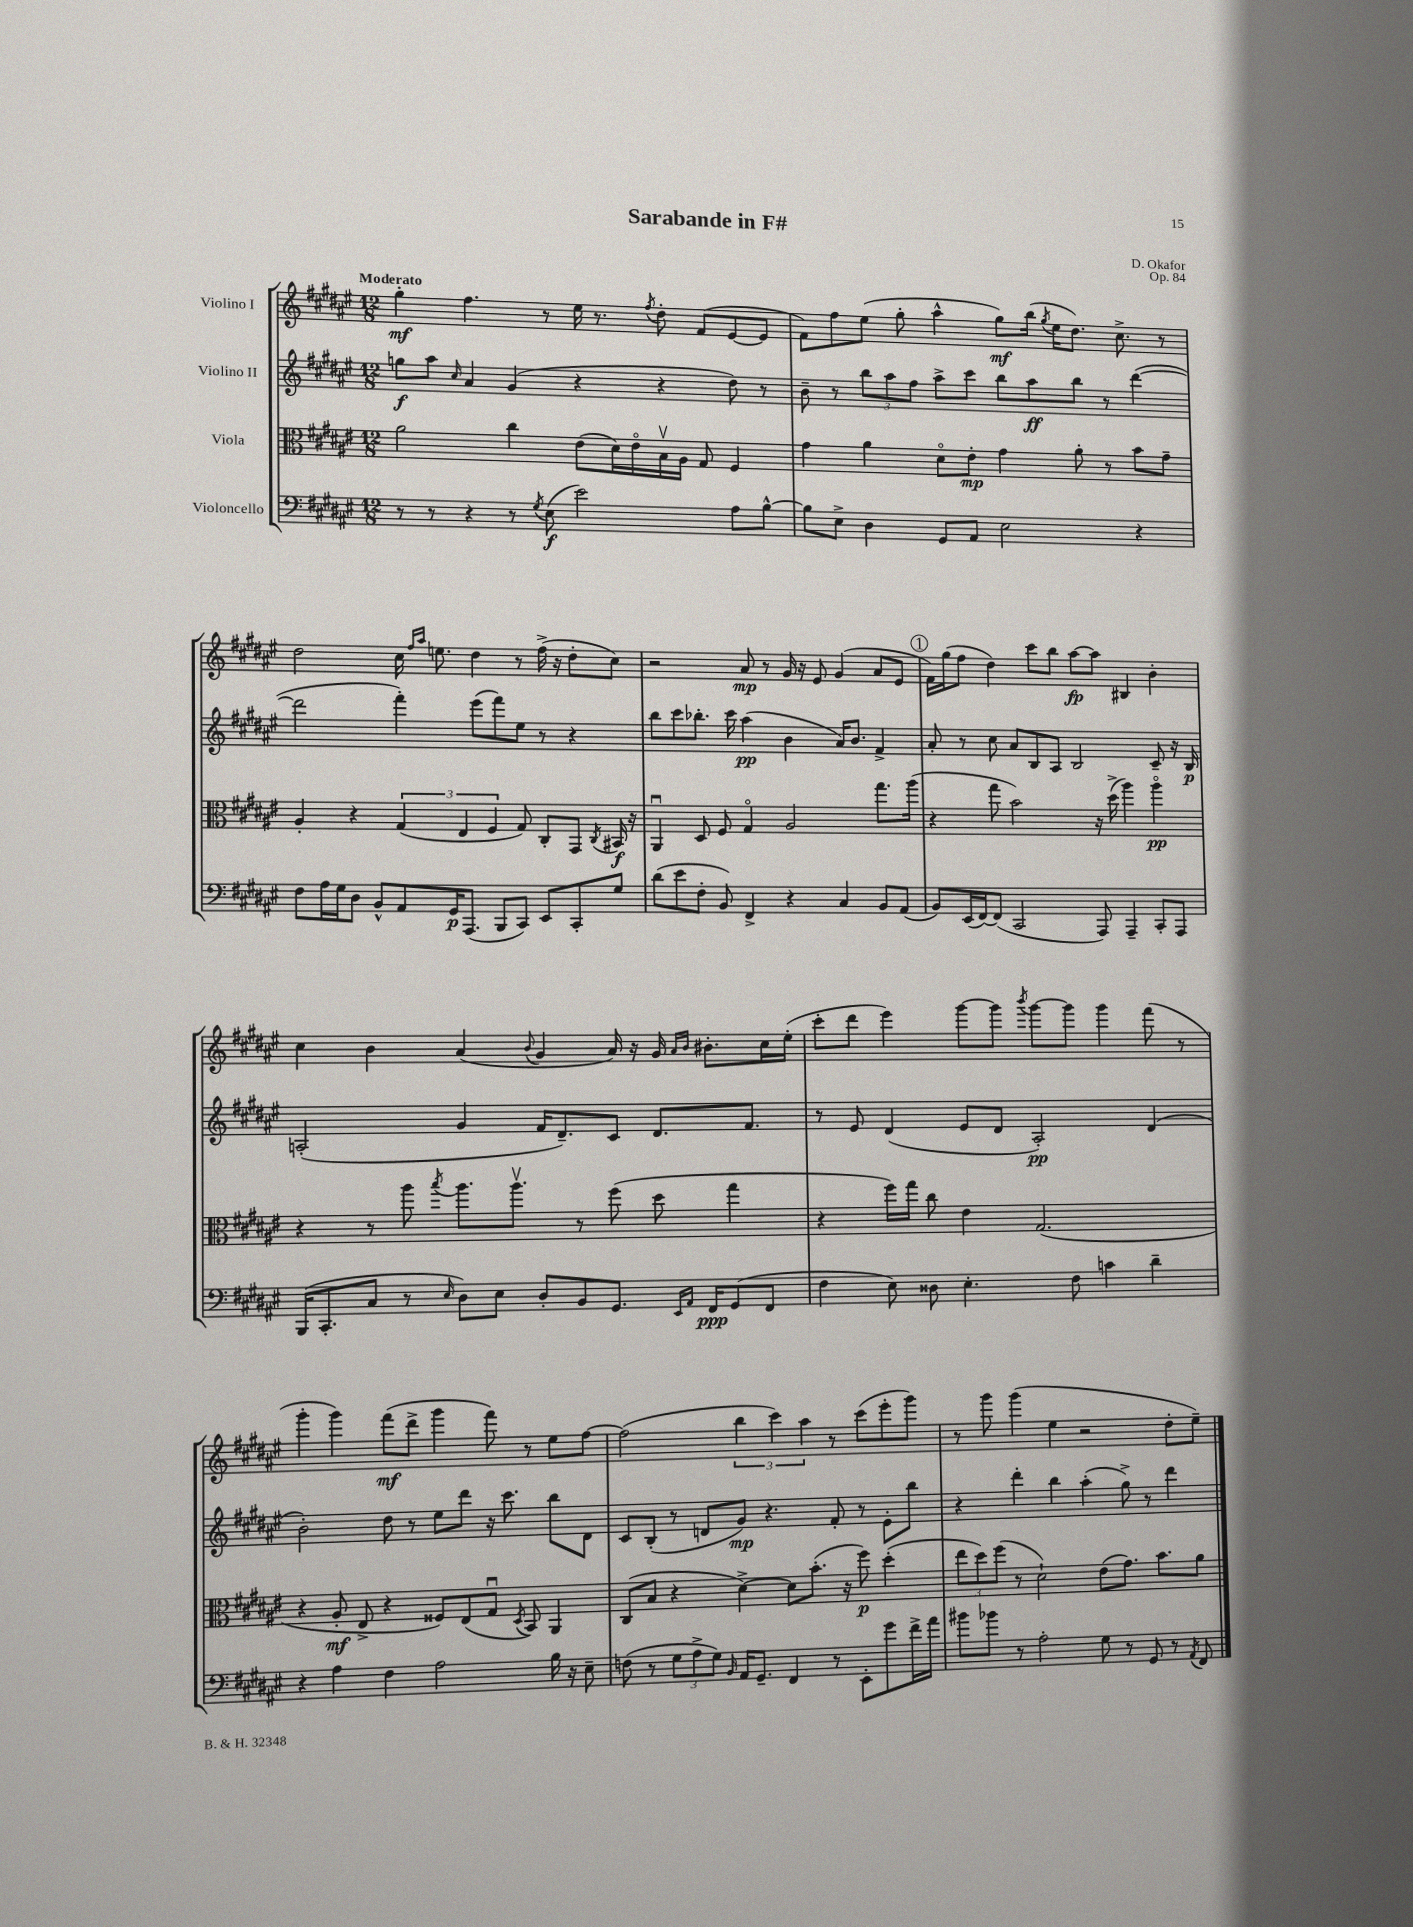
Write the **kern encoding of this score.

**kern	**kern	**kern	**kern
*staff4	*staff3	*staff2	*staff1
*clefF4	*clefC3	*clefG2	*clefG2
*k[f#c#g#d#a#e#]	*k[f#c#g#d#a#e#]	*k[f#c#g#d#a#e#]	*k[f#c#g#d#a#e#]
*M12/8	*M12/8	*M12/8	*M12/8
8r	2a#\	8gg\L	4gg#'\
8r	.	8aa#\J	.
.	.	16qqcc#/	.
4r	.	4a#/	4.ff#\
8r	4cc#\	(4g#/	.
8qG#/	.	.	.
(8E#\	.	.	8r
2e#\)	(8e#\L	4r	16ee#\
.	.	.	8.r
.	16d#\L)	.	.
.	16e#o\	.	.
.	.	.	8qff#/
.	16Bv\	4r	8dd#'\
.	16A#\JJ	.	.
.	8G#/	.	(8f#/L
8A#\L	4F#/	8dd#\)	[8e#/
[8B^^\J	.	8r	8e#/]J
=	=	=	=
8B\]L	4g#\	8b~\	8f#\L)
8E#^\J	.	8r	8ff#\
4D#\	4a#\	12bb\L	(8ee#\J
.	.	12aa#\	.
.	.	.	8gg#'\
.	.	12ff#\J	.
8GG#/L	8d#o\L	8aa#^\L	4aa#^^\
8AA#/J	8e#'\J	8ccc#\J	.
2E#\	4g#\	8bb\L	8gg#\L)
.	.	8aa#\	(16bb\Jk
.	.	.	8qgg#/
.	.	.	16ee#\LK
.	8a#'\	8bb\J	8.dd#\J)
.	8r	8r	.
.	.	.	8.cc#^\
4r	8b\L	([4ddd#\	.
.	8g#~\J	.	8r
=	=	=	=
8F#\L	4A#'/	2ddd#\]	2dd#\
16A#\L	.	.	.
16G#\J	.	.	.
8D#\J	4r	.	.
8BB^^/L	.	.	.
8AA#/	(6G#/	4fff#'\)	16cc#\
.	.	.	16qqff#/LL
.	.	.	16qqaa#/JJ
.	.	.	8.ee\
16GG#/K	.	.	.
.	6E#/	.	.
(8.AAA#/J	.	.	.
.	.	(8eee#\L	4dd#\
.	6F#/	.	.
8BBB/L	.	8fff#\)	.
8CC#/J)	8G#/)	8ee#\J	8r
8EE#/L	8C#'/L	8r	(16ff#^\
.	.	.	16r
8CC#'/	8GG#/J	4r	8dd#'\L
.	8qC#/	.	.
8G#/J	16BB#/	.	8cc#\J)
.	16r	.	.
=	=	=	=
(8d#\L	4AA#u/	8bb\L	2r
8e#\	.	8ccc#\	.
8F#'\J	8D#/	8.bb-'\J	.
8BB/)	8F#/	.	.
.	.	16ccc#\	.
4FF#^/	4G#o/	(4aa#\	8a#/
.	.	.	8r
4r	2A#/	4b\	16g#/
.	.	.	16r
.	.	.	8e#/
4C#/	.	16a#/LK)	(4g#/
.	.	8.b/J	.
8BB/L	8.gg#\L	4f#^/	8a#/L
(8AA#/J	.	.	8e#/J
.	(16aa#\Jk	.	.
=	=	=	=
8BB/L)	4r	8a#'/	16f#\LL)
.	.	.	(16gg#\J
(16EE#/L	.	8r	8ff#\J
[16FF#/J)	.	.	.
(8FF#/]J	8gg#\	8cc#\	4dd#\)
2CC#/	2b\)	8a#/L	.
.	.	8B/	8ccc#\L
.	.	8A#/J	8bb\J
.	.	2B/	[8aa#\L
8AAA#/)	16r	.	8aa#\]J
.	(16dd#^\	.	.
4AAA#~/	4aa#\)	.	4B#/
8CC#'/L	4aa#o\	8c#~/	4b'\
8AAA#/J	.	16r	.
.	.	16B/	.
=	=	=	=
(16BBB/LK	4r	(2A'/	4cc#\
8.CC#'/	.	.	.
8C#/J	8r	.	4b\
8r	8aa#\	.	.
16qqE#/	8qbb/	.	.
8D#\L)	8.aa#\L	4g#/	(4a#/
8E#\J	.	.	.
.	8.aa#v\J	.	.
.	.	.	8qqb/
8D#'/L	.	16f#/LK	4g#/
.	.	8.d#~/)	.
8BB/	8r	.	.
8.GG#/J	(8ff#\	8c#/J	16a#/)
.	.	.	16r
.	8dd#\	8.d#/L	16g#/
16qqEE#/LL	.	.	16qqa#/LL
16qqAA#/JJ	.	.	16qqb/JJ
16FF#/LK	.	.	8.b#'\L
(8GG#/	4gg#\	.	.
.	.	8.f#/J	.
8FF#/J	.	.	16cc#\L
.	.	.	(16ee#'\JJ
=	=	=	=
4F#\	4r	8r	8ccc#'\L
.	.	8e#/	8ddd#\J
8E#\)	16ff#\LL)	(4d#/	4eee#\)
.	16gg#\JJ	.	.
8D##\	8cc#\	.	.
4.E#'\	4e#\	8e#/L	[8ggg#\L
.	.	8d#/J	8ggg#\]J
.	.	.	8qbbb/
.	(2.G#/	2A#'/)	[8ggg#\L
8F#\	.	.	8ggg#\]J
4c\	.	.	4ggg#\
4d#~\	.	(4d#/	(8fff#\
.	.	.	8r
=	=	=	=
4r	4r	2b'\)	4ggg#'\
4A#\	8A#'/	.	4ggg#\)
.	8E#^/	.	.
4F#\	4r	8dd#\	(8fff#\L
.	.	8r	8ddd#^\J
2A#\	8F##/L)	8ee#\L	4ggg#\
.	(8E#/	8ddd#\J	.
.	8G#u/J	16r	8fff#\)
.	.	8.ccc#\	.
.	8qD#/	.	.
.	8BB/)	.	8r
16B\	4AA#/	8bb\L	8ee#\L
16r	.	.	.
8E#~\	.	8d#\J	[8ff#\J
=	=	=	=
(8F\	(8C#/L	8c#/L	(2ff#\]
8r	8B/J	(8B'/J	.
12G#\L	4r	8r	.
12A#^\	.	.	.
.	.	8d/L	.
12G#\J)	.	.	.
16qqBB/	.	.	.
16AA#/LK	[4d#^\)	8g#/J)	6bb\
8.GG#~/J	.	.	.
.	.	4.r	.
.	.	.	6ccc#\)
4FF#/	8d#\]L	.	.
.	.	.	6aa#\
.	(8.b'\J	.	.
8r	.	8f#'/	8r
.	16r	.	.
8EE#'\L	8ff#\)	8r	(8ccc#\L
8g#\	(4dd#'\	8e#'\L	8eee#'\
16f#^\L	.	8bb\J	8ggg#\J)
16a#\JJ	.	.	.
=	=	=	=
8b#\L	12ee#\L	4r	8r
.	12dd#\)	.	.
8b-\J	.	.	8ggg#\
.	(12ff#\J	.	.
8r	8r	4ddd#'\	(4ggg#\
2A#'\	2d#`\)	.	.
.	.	4bb\	4ee#\
.	.	(4aa#'\	2r
8G#\	(8e#\L	.	.
8r	8.g#\J)	8gg#^\)	.
8GG#/	.	8r	.
.	8.b\L	.	.
8r	.	4ddd#\	8dd#'\L
8qAA#/	.	.	.
8FF#/	8a#\J	.	8ee#~\J)
==	==	==	==
*-	*-	*-	*-
